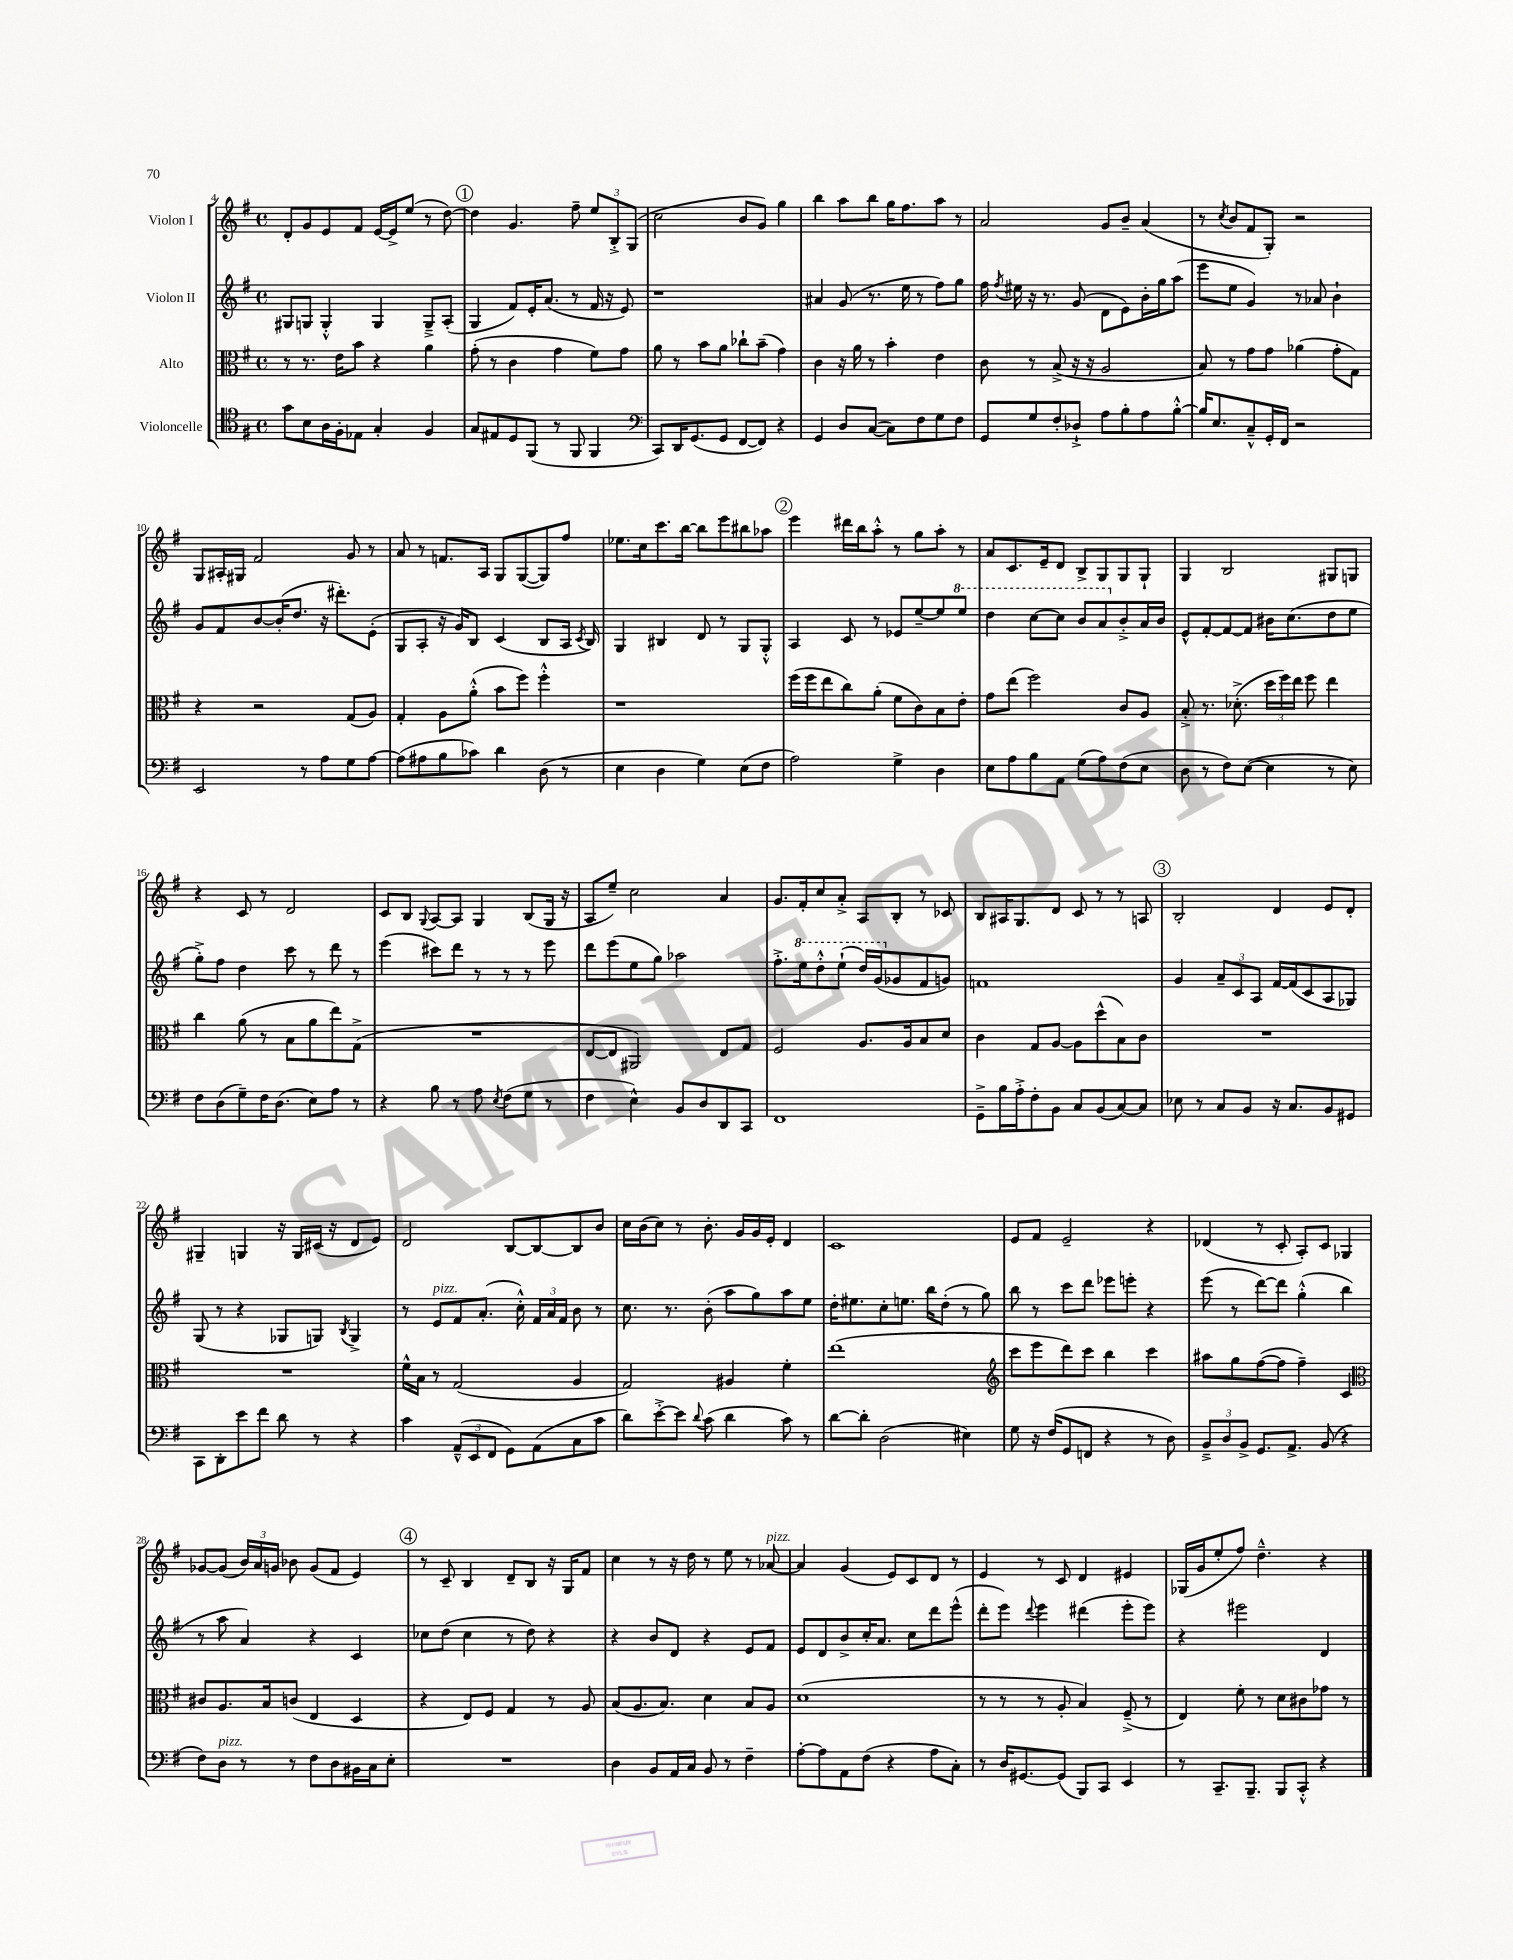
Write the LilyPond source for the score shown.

<<
\new StaffGroup <<
\new Staff = "s0" \with { instrumentName = "Violon I" } {
    \clef treble \key g \major \defaultTimeSignature \time 4/4
    \autoBeamOff d'8[-. g'8 e'8 fis'8] e'16[~ e'16-> e''8]( r8 d''8~) |
    \mark \markup { \circle "1" } d''4 g'4. fis''8-- \tuplet 3/2 { e''8[ b8-.-> g8]( } |
    c''2 b'8[ g'8]) g''4 |
    b''4 a''8[ b''8] g''16[ fis''8. a''8] r8 |
    a'2 g'8[ b'8]-- a'4( |
    r8 \acciaccatura { c''8 } b'8[ fis'8 g8]-.) r2 |
    g8[ ais16-. gis16] fis'2 g'8 r8 |
    a'8 r8 f'8.[ a16] g8[ g8~( g8) fis''8] |
    ees''8.[ c''16 c'''8. b''16]~ b''8[ e'''8 bis''8 aes''8] |
    \mark \markup { \circle "2" } e'''4 dis'''16[ b''16 a''8]-.-^ r8 g''8[ a''8]-. r8 |
    a'8[ c'8. e'16-- d'8] b8[-> g8 g8 g8]-! |
    g4 b2 gis8[ g8] |
    r4 c'8 r8 d'2 |
    c'8[ b8] \appoggiatura { g8 } a8[~ a8] g4 b8[( g16] r16 |
    a8[ e''8]--) c''2 a'4 |
    g'8.[ fis'16-. c''8 a'8]-.-> a8[ b8]-. r8 ces'8 |
    b8[ ais16 g8. d'8] c'8 r8 r8 a8 |
    \mark \markup { \circle "3" } b2-. d'4 e'8[ d'8]-. |
    gis4-- g4 r16 g16[ cis'16]( r16 d'8[ e'8]) |
    d'2 b8[~ b8~ b8 b'8] |
    c''16[ b'16( c''8]) r8 b'8.-. g'16[ g'16 e'16]-. d'4 |
    c'1 |
    e'8[ fis'8] e'2-- r4 |
    des'4( r8 c'8-. a8[-.) c'8] ges4 |
    ges'8[~ ges'8]( \tuplet 3/2 { b'16[) a'16 g'16] } bes'8 g'8[( fis'8] e'4) |
    \mark \markup { \circle "4" } r8 c'8-- b4 d'8[-- b8] r16 g16[ fis'8] |
    c''4 r8 r16 d''16 r8 e''8 r8 aes'8~^\markup { \italic "pizz." } |
    aes'4 g'4( e'8[) c'8 d'8] r8 |
    e'4 r8 c'8 d'4 eis'4 |
    ges16[( g'16 e''8-. fis''8]) d''4.---^ r4 \bar "|." |
}
\new Staff = "s1" \with { instrumentName = "Violon II" } {
    \clef treble \key g \major \defaultTimeSignature \time 4/4
    \autoBeamOff gis8[ g8] g4-.-^ g4 g8[---> a8]-.( |
    \mark \markup { \circle "1" } g4 fis'8[) e'16-. a'8.]( r8 fis'16 r16 e'8) |
    r1 |
    ais'4 g'8( r8. e''16 r8 fis''8[) g''8] |
    fis''16 \acciaccatura { fis''8 } eis''16 r16 r8. g'8( d'8[ e'8) b'16-. g''16 a''8]( |
    e'''8[ e''8] g'4) r8 aes'8 b'4-! |
    g'8[ fis'8 b'8~ b'16-.( d''8.] r16 dis'''8.[-.) e'8]-.( |
    g8[ a8]-. r16 g'16[) b8] c'4( b8[ a16] \acciaccatura { c'8 } b16) |
    g4 bis4 d'8 r8 g8[ g8]-.-^ |
    \mark \markup { \circle "2" } a4 c'8 r8 ees'8[ e''8~-- e''8 \ottava #1 e'''8] |
    d'''4 c'''8[~ c'''8] b''8[ a''8 \ottava #0 b'8-.-> a'16 b'16] |
    e'8[-^ fis'8~-. fis'8~ fis'8] bis'16[ c''8.( d''8 e''8] |
    g''8[-.->) fis''8] d''4 c'''8 r8 d'''8 r8 |
    e'''4( cis'''8[) d'''8] r8 r8 r8 e'''8 |
    d'''8[ e'''8( e''8 g''8]) aes''2 |
    fis''8.[-.-> \ottava #1 e'''16 d'''8-.-^ e'''8]-!( d'''16[) g''16( \ottava #0 ges'8 fis'8 g'8]) |
    f'1 |
    \mark \markup { \circle "3" } g'4 \tuplet 3/2 { a'8[-- c'8 a8] } fis'16[~ fis'16( c'8 a8 ges8]) |
    g8( r8 r4 ges8[ g8]) \acciaccatura { b8 } g4-> |
    r8 e'8[^\markup { \italic "pizz." } fis'8 a'8.]-.( c''16-.-^) \tuplet 3/2 { fis'16[ a'16 fis'16] } b'8 r8 |
    c''8. r8. b'8-.( a''8[ g''8) a''8 e''8] |
    d''16[-. eis''8. c''8-. e''8.] b''16[ d''8]-.( r8 g''8) |
    b''8 r8 c'''8[ d'''8] ees'''8[ e'''8]-. r4 |
    e'''8( r8 d'''8[~) d'''8] g''4-.-^( b''4 |
    r8 a''8 a'4) r4 c'4 |
    \mark \markup { \circle "4" } ces''8[ d''8]( ces''4 r8 d''8) r4 |
    r4 b'8[ d'8] r4 e'8[ fis'8] |
    e'8[ d'8 b'8-> c''16-. a'8.] c''8[ d'''8 e'''8]-^( |
    d'''8[-. e'''8]) \appoggiatura { d'''8 } e'''4 dis'''4( e'''8[-. e'''8]) |
    r4 eis'''2 d'4 \bar "|." |
}
\new Staff = "s2" \with { instrumentName = "Alto" } {
    \clef alto \key g \major \defaultTimeSignature \time 4/4
    \autoBeamOff r8 r8. e'16[ b'8] r4 a'4 |
    \mark \markup { \circle "1" } g'8-.( r8 c'4 g'4 fis'8[) g'8] |
    a'8 r8 b'8[ a'8] ces''8[-! b'8]--( g'4) |
    c'4 r16 a'16 r8 b'4-. e'4 |
    c'8 r8 b8->( r16 r16 a2 |
    b8) r8 g'8[ g'8] aes'4( g'8[-. g8]) |
    r4 r2 g8[( a8]) |
    g4-. a8[ a'8]-.-^( b'8[ fis''8]) fis''4-.-^ |
    r1 |
    \mark \markup { \circle "2" } fis''16[( fis''16 e''8 c''8) a'8]-.( fis'8[ c'8) b8 e'8]-. |
    g'8[ e''8]( fis''2) c'8[ a8] |
    b8-.-> r8. des'8.-.->( \tuplet 3/2 { d''16[ fis''16) e''16] } fis''8 e''4 |
    c''4 a'8( r8 b8[ a'8 e''8) g8]->( |
    R1 |
    e8[~ e8] ais,2) e8[ g8] |
    fis2 a8.[ a16 b8 d'8] |
    c'4 g8[ a8]~ a8[ d''8-^( b8) c'8] |
    \mark \markup { \circle "3" } R1 |
    R1 |
    fis'16[-^ b16] r8 g2( a4 |
    g2) ais4 fis'4-. |
    e''1( |
    \clef treble c'''8[ e'''8 d'''8) c'''8] b''4 c'''4 |
    ais''8[ g''8 fis''8~( fis''8] fis''4--) c'4 |
    \clef alto cis'8[ a8. b16 c'8]( e4 d4 |
    \mark \markup { \circle "4" } r4 e8[) fis8] g4 r8 a8 |
    b8[( a8. b8.]) d'4 b8[ a8] |
    d'1( |
    r8 r8 r8 a8-. b4) fis8--->( r8 |
    e4) fis'8-. r8 d'8[ cis'8 ges'8] r8 \bar "|." |
}
\new Staff = "s3" \with { instrumentName = "Violoncelle" } {
    \clef tenor \key g \major \defaultTimeSignature \time 4/4
    \autoBeamOff g'8[ b8 a16 fis16-. ees8] g4-. fis4 |
    \mark \markup { \circle "1" } g8[ eis8 d8 fis,8]( r8 fis,8 fis,4 |
    \clef bass c,8[) d,16 g,8.( g,8] fis,8[~ fis,8]) r4 |
    g,4 d8[ c8]~( c8[) fis8 g8 fis8] |
    g,8[ g8 fis8-. des8]-!-> a8[ b8-. a8 b8]~-.-^ |
    b16[ e8. c8---^ g,16-. fis,16] r2 |
    e,2 r8 a8[ g8 a8]~ |
    a8[( ais8 b8 ces'8]) d'4 d8( r8 |
    e4 d4 g4) e8[( fis8] |
    \mark \markup { \circle "2" } a2) g4-> d4 |
    e8[ a8 b8 a,8] g8[( a8) fis8( e8] |
    d8 r8 fis8[) e8]~( e4 r8 e8) |
    fis8[ d8( g8--) fis16 d8.]( e8[) a8] r8 |
    r4 b8 r8 a8 \acciaccatura { e8 } fis8[( g8] r8 |
    fis4 e4-^) b,8[ d8 d,8 c,8] |
    fis,1 |
    g,8[---> b16 a16-.-> fis8-. b,8] c8[ b,8( c8~) c8] |
    \mark \markup { \circle "3" } ees8 r8 c8[ b,8] r16 c8.[ b,8 gis,8] |
    c,8[ d,8-. e'8 fis'8] d'8 r8 r4 |
    c'4 \tuplet 3/2 { a,8[---^( e,8 fis,8] } g,8[) a,8( c8 c'8] |
    d'8[) e'8~-.-> e'8] \appoggiatura { d'8 } c'8( d'4 c'8) r8 |
    d'8[~ d'8]-. d2( eis4) |
    g8 r16 fis16[( g,8 f,8] r4 r8 d8) |
    \tuplet 3/2 { b,8[---> d8 b,8]-> } g,8.[ a,8.]-> b,8( r4 |
    fis8[) d8]^\markup { \italic "pizz." } r8 r8 fis8[ d8 bis,16 c16 e8]-. |
    \mark \markup { \circle "4" } R1 |
    d4 b,8[ a,16 c16] b,8 r8 fis4-- |
    a8[~-. a8 a,8 fis8]( r4 a8[ c8]-.) |
    r8 d16[ gis,8.~ gis,8]( b,,8[) c,8] e,4 |
    r8 c,8.[-- b,,8.]-- b,,8[ c,8]-.-^ r4 \bar "|." |
}
>>
>>
\layout { \context { \Score currentBarNumber = #4 } }
